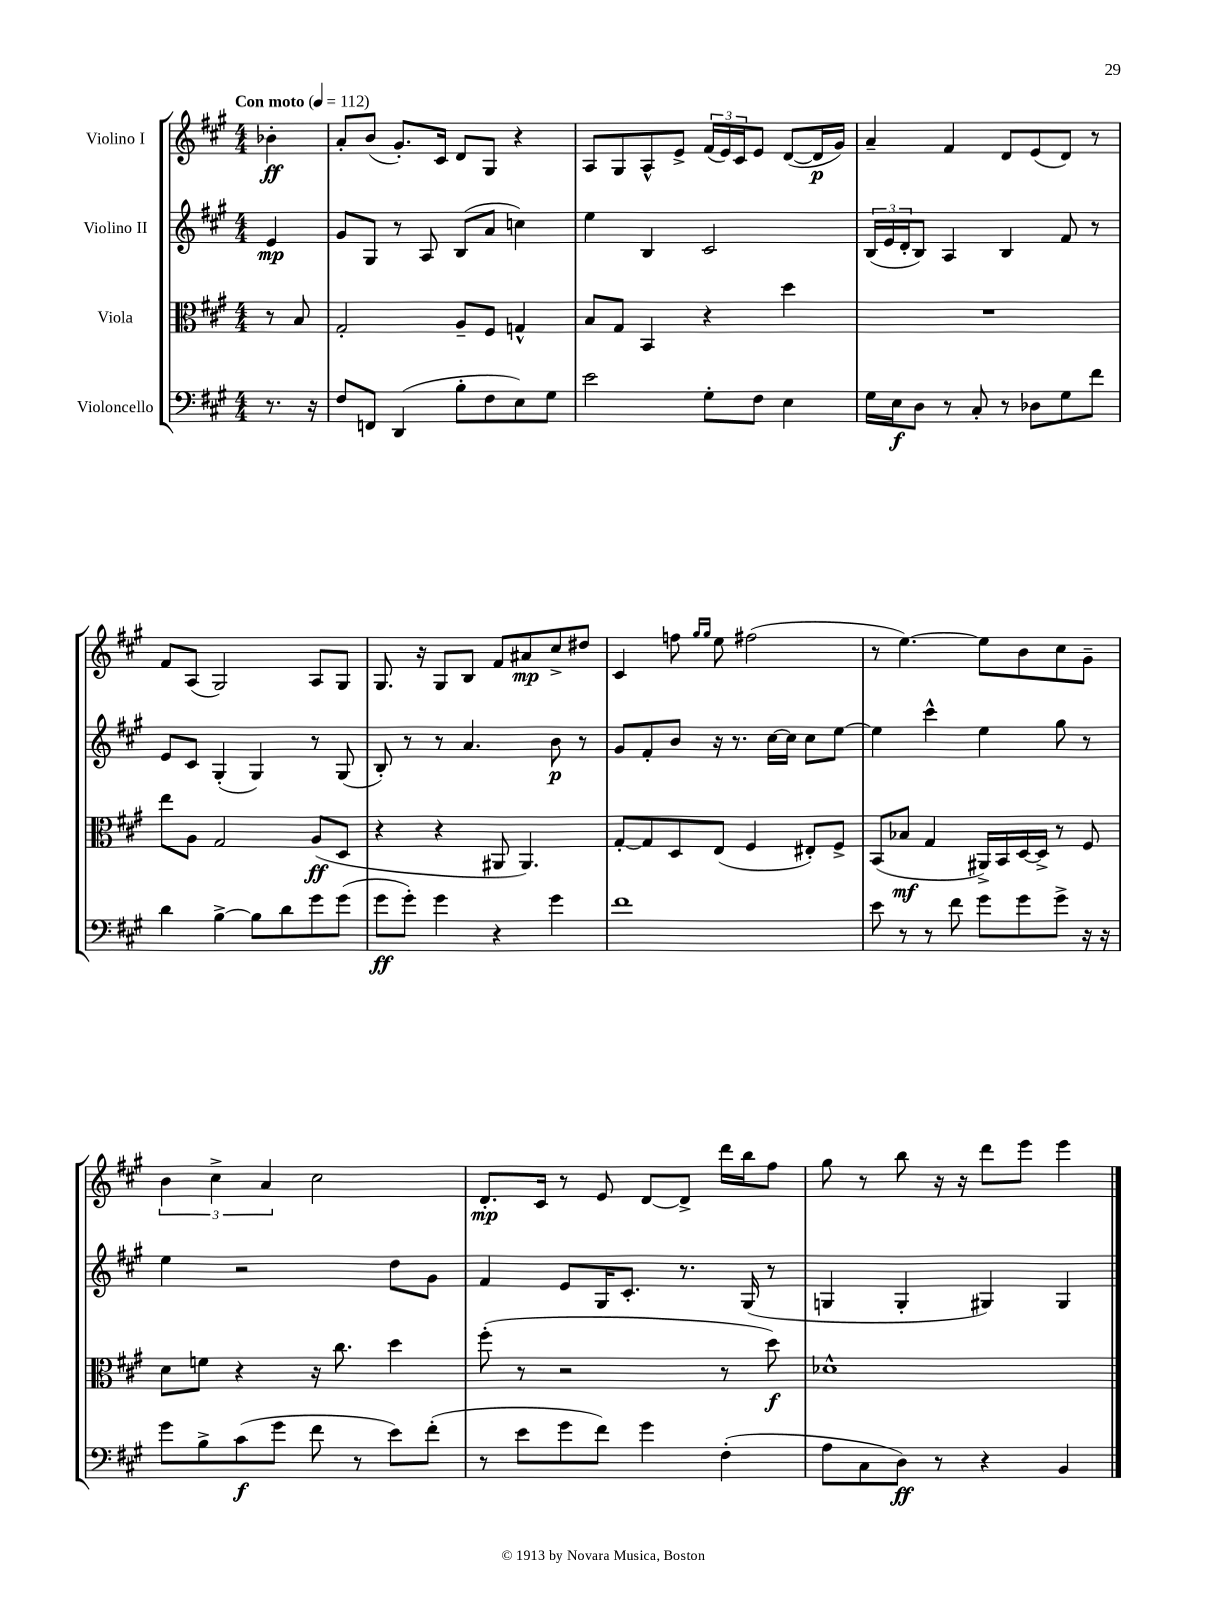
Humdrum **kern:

**kern	**dynam	**kern	**dynam	**kern	**dynam	**kern	**dynam
*part4	*part4	*part3	*part3	*part2	*part2	*part1	*part1
*staff4	*staff4	*staff3	*staff3	*staff2	*staff2	*staff1	*staff1
*I"Violoncello	*	*I"Viola	*	*I"Violino II	*	*I"Violino I	*
*clefF4	*	*clefC3	*	*clefG2	*	*clefG2	*
*k[f#c#g#]	*	*k[f#c#g#]	*	*k[f#c#g#]	*	*k[f#c#g#]	*
*M4/4	*	*M4/4	*	*M4/4	*	*M4/4	*
*MM112	*	*MM112	*	*MM112	*	*MM112	*
=	=	=	=	=	=	=	=
!	!	!	!	!	!	!LO:TX:a:B:t=Con moto	!
8.r	.	8r	.	4e/	mp	4b-X'\	ff
.	.	8B/	.	.	.	.	.
16r	.	.	.	.	.	.	.
=1	=1	=1	=1	=1	=1	=1	=1
8F#/L	.	2G#'/	.	8g#/L	.	8a'/L	.
8FFn/J	.	.	.	8G#/J	.	(8b/J	.
(4DD/	.	.	.	8r	.	8.g#'/L)	.
.	.	.	.	8A/	.	.	.
.	.	.	.	.	.	16c#/Jk	.
8B'\L	.	8A~/L	.	(8B/L	.	8d/L	.
8F#\	.	8F#/J	.	8a/J	.	8G#/J	.
8E\)	.	4Gn^^/	.	4ccn\)	.	4r	.
8G#\J	.	.	.	.	.	.	.
=2	=2	=2	=2	=2	=2	=2	=2
2e\	.	8B/L	.	4ee\	.	8A/L	.
.	.	8G#/J	.	.	.	8G#/	.
.	.	4BB/	.	4B/	.	8A^^/	.
.	.	.	.	.	.	8e^/J	.
8G#'\L	.	4r	.	2c#/	.	(24f#/LL	.
.	.	.	.	.	.	24e/)	.
.	.	.	.	.	.	24c#/J	.
8F#\J	.	.	.	.	.	8e/J	.
4E\	.	4dd\	.	.	.	([8d/L	.
.	.	.	.	.	.	16d/L]	p
.	.	.	.	.	.	16g#/JJ)	.
=3	=3	=3	=3	=3	=3	=3	=3
16G#\LL	.	1r	.	(24B/LL	.	4a~/	.
.	.	.	.	24e/	.	.	.
16E\J	f	.	.	.	.	.	.
.	.	.	.	24d'/J	.	.	.
8D\J	.	.	.	8B/J)	.	.	.
8r	.	.	.	4A/	.	4f#/	.
8C#'/	.	.	.	.	.	.	.
8r	.	.	.	4B/	.	8d/L	.
8D-X\L	.	.	.	.	.	(8e/	.
8G#\	.	.	.	8f#/	.	8d/J)	.
8f#\J	.	.	.	8r	.	8r	.
!!LO:LB:g=z
=4	=4	=4	=4	=4	=4	=4	=4
4d\	.	8ee\L	.	8e/L	.	8f#/L	.
.	.	8A\J	.	8c#/J	.	(8A/J	.
[4B^\	.	2G#/	.	(4G#'/	.	2G#/)	.
8B\L]	.	.	.	4G#/)	.	.	.
8d\	.	.	.	.	.	.	.
8g#\	.	(8A/L	ff	8r	.	8A/L	.
(8g#\J	.	8D/J	.	(8G#/	.	8G#/J	.
=5	=5	=5	=5	=5	=5	=5	=5
8g#\L	ff	4r	.	8B'/)	.	8.G#/	.
8g#'\J)	.	.	.	8r	.	.	.
.	.	.	.	.	.	16r	.
4g#\	.	4r	.	8r	.	8G#/L	.
.	.	.	.	4.a/	.	8B/J	.
4r	.	8AA#X/	.	.	.	8f#/L	.
.	.	4.AA#/)	.	.	.	8a#X/	mp
4g#\	.	.	.	8b\	p	8cc#^/	.
.	.	.	.	8r	.	8dd#X/J	.
=6	=6	=6	=6	=6	=6	=6	=6
1f#	.	[8G#'/L	.	8g#/L	.	4c#/	.
.	.	8G#/]	.	8f#'/	.	.	.
.	.	8D/	.	8b/J	.	8ffn\	.
.	.	.	.	.	.	16qqgg#/LL	.
.	.	.	.	.	.	16qqgg#/JJ	.
.	.	(8E/J	.	16r	.	8ee\	.
.	.	.	.	8.r	.	.	.
.	.	4F#/	.	.	.	(2ff#X\	.
.	.	.	.	[16cc#\LL	.	.	.
.	.	.	.	16cc#\JJ]	.	.	.
.	.	8E#X'/L)	.	8cc#\L	.	.	.
.	.	8F#^/J	.	[8ee\J	.	.	.
=7	=7	=7	=7	=7	=7	=7	=7
8e\	.	(8BB/L	.	4ee\]	.	8r	.
8r	.	8B-X/J	mf	.	.	[4.ee\)	.
8r	.	4G#/	.	4ccc#^^\	.	.	.
8f#\	.	.	.	.	.	.	.
8g#\L	.	16AA#X^/LL)	.	4ee\	.	8ee\L]	.
.	.	16BB/	.	.	.	.	.
8g#\	.	[16D/	.	.	.	8b\	.
.	.	16D^/JJ]	.	.	.	.	.
8g#^\J	.	8r	.	8gg#\	.	8cc#\	.
16r	.	8F#/	.	8r	.	8g#~\J	.
16r	.	.	.	.	.	.	.
!!LO:LB:g=z
=8	=8	=8	=8	=8	=8	=8	=8
8g#\L	.	8d\L	.	4ee\	.	6b\	.
8B^\	.	8fn\J	.	.	.	.	.
.	.	.	.	.	.	6cc#^\	.
(8c#\	f	4r	.	2r	.	.	.
.	.	.	.	.	.	6a/	.
8g#\J	.	.	.	.	.	.	.
8f#\	.	16r	.	.	.	2cc#\	.
.	.	8.cc#\	.	.	.	.	.
8r	.	.	.	.	.	.	.
8e\L)	.	4dd\	.	8dd\L	.	.	.
(8f#'\J	.	.	.	8g#\J	.	.	.
=9	=9	=9	=9	=9	=9	=9	=9
8r	.	(8ff#'\	.	4f#/	.	8.d'/L	mp
8e\L	.	8r	.	.	.	.	.
.	.	.	.	.	.	16c#/Jk	.
8g#\	.	2r	.	8e/L	.	8r	.
8f#\J)	.	.	.	16G#/K	.	8e/	.
.	.	.	.	8.c#'/J	.	.	.
4g#\	.	.	.	.	.	[8d/L	.
.	.	.	.	8.r	.	8d^/J]	.
(4F#'\	.	8r	.	.	.	16ddd\LL	.
.	.	.	.	(16G#/	.	16bb\J	.
.	.	8dd\)	f	8r	.	8ff#\J	.
=10	=10	=10	=10	=10	=10	=10	=10
8A\L	.	1d-X^^	.	4Gn/	.	8gg#\	.
8C#\	.	.	.	.	.	8r	.
8D\J)	ff	.	.	4G'/	.	8bb\	.
8r	.	.	.	.	.	16r	.
.	.	.	.	.	.	16r	.
4r	.	.	.	4G#X/)	.	8ddd\L	.
.	.	.	.	.	.	8eee\J	.
4BB/	.	.	.	4G#/	.	4eee\	.
==	==	==	==	==	==	==	==
*-	*-	*-	*-	*-	*-	*-	*-
